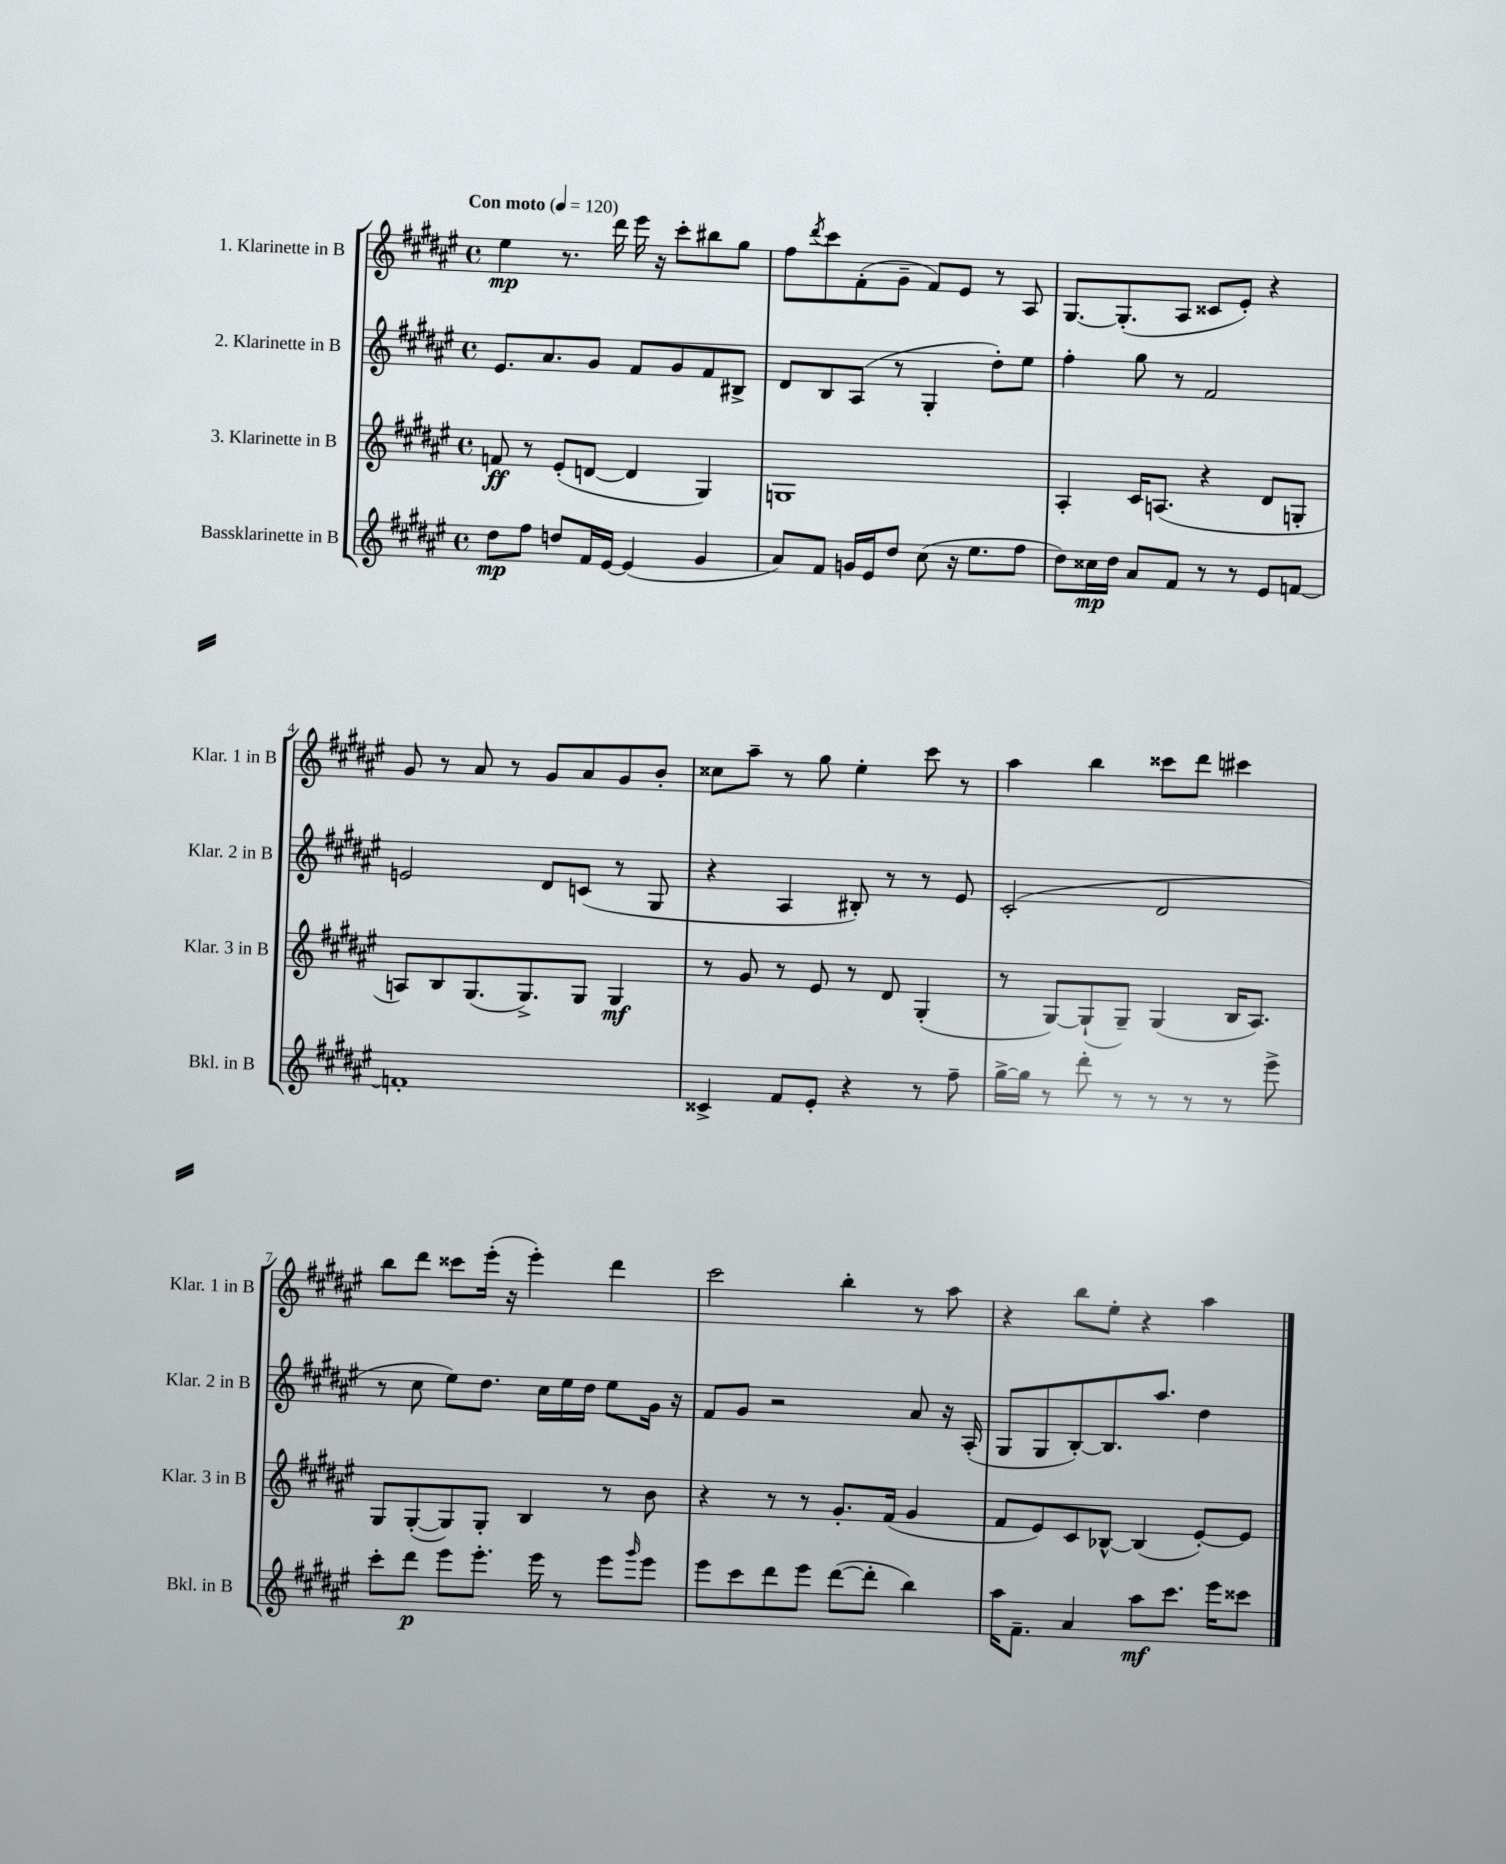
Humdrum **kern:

**kern	**kern	**kern	**kern
*staff4	*staff3	*staff2	*staff1
*clefG2	*clefG2	*clefG2	*clefG2
*k[f#c#g#d#a#e#]	*k[f#c#g#d#a#e#]	*k[f#c#g#d#a#e#]	*k[f#c#g#d#a#e#]
*M4/4	*M4/4	*M4/4	*M4/4
*met(c)	*met(c)	*met(c)	*met(c)
*MM120	*MM120	*MM120	*MM120
8dd#	8f	8.e#	4ee#
8ff#	8r	.	.
.	.	8.a#	.
8dd	(8e#'	.	8.r
16f#	[8d	8g#	.
[16e#	.	.	16ddd#
(4e#]	4d]	8f#	16eee#
.	.	.	16r
.	.	8g#	8ccc#'
4g#	4G#)	8f#	8bb#
.	.	8B#^	8gg#
=	=	=	=
8a#)	1G	8d#	8ff#
.	.	.	8qddd#
8f#	.	8B	8ccc#
16g	.	(8A#	(8f#'
16e#	.	.	.
8dd#	.	8r	8g#~
(8cc#	.	4G#'	8f#)
16r	.	.	8e#
8.ee#	.	.	.
.	.	8dd#')	8r
8ff#	.	8ee#	8A#
=	=	=	=
8dd#)	4A#'	4ff#'	[8.G#
16cc##	.	.	.
16dd#	.	.	(8.G#']
8a#	16c#	8gg#	.
.	(8.A	.	.
8f#	.	8r	8A#
8r	4r	2f#	8c##
8r	.	.	8e#')
8e#	8d#	.	4r
[8f	8G'	.	.
=	=	=	=
1f']	8A)	2e	8g#
.	8B	.	8r
.	(8.G#	.	8a#
.	.	.	8r
.	8.G#^)	.	.
.	.	8d#	8g#
.	8G#	(8c	8a#
.	4G#	8r	8g#
.	.	8G#	8b'
=	=	=	=
4c##^	8r	4r	8cc##
.	8g#	.	8aa#~
8f#	8r	4A#	8r
8e#'	8e#	.	8gg#
4r	8r	8B#')	4ee#'
.	8d#	8r	.
8r	(4G#'	8r	8ccc#
8ff#~	.	8e#	8r
=	=	=	=
[16gg#^	8r	(2c#'	4aa#
16gg#]	.	.	.
8r	[8G#)	.	.
8ddd#'	(8G#`]	.	4bb
8r	8G#~)	.	.
8r	(4G#	2d#	8ccc##
8r	.	.	8ddd#
8r	16B	.	4ccc#
.	8.A#)	.	.
8eee#^	.	.	.
=	=	=	=
8ccc#'	8G#	8r	8bb
8ddd#	([8G#'	8cc#	8ddd#
8eee#	8G#])	8ee#)	8ccc##
8.eee#'	8G#'	8.dd#	(16eee#'
.	.	.	16r
.	4B	.	4eee#')
16eee#	.	16cc#	.
8r	.	16ee#	.
.	.	16dd#	.
8eee#	8r	8ee#	4ddd#
16qqggg#	.	.	.
8eee#	8b	16g#	.
.	.	16r	.
=	=	=	=
8eee#	4r	8f#	2ccc#
8ccc#	.	8g#	.
8ddd#	8r	2r	.
8eee#	8r	.	.
([8ddd#	8.g#'	.	4bb'
8ddd#']	.	.	.
.	(16f#	.	.
4bb)	4g#	8a#	8r
.	.	16r	8aa#
.	.	(16A#'	.
=	=	=	=
16aa#	8f#	8G#	4r
8.f#~	.	.	.
.	8e#)	8G#	.
4a#	8c#	[8B')	8bb
.	[8B-^^	8.B]	8ee#'
8aa#	(4B-]	.	4r
.	.	8.aa#	.
8.ccc#	.	.	.
.	[8e#')	4dd#	4aa#
16eee#	.	.	.
8ccc##	8e#]	.	.
==	==	==	==
*-	*-	*-	*-
